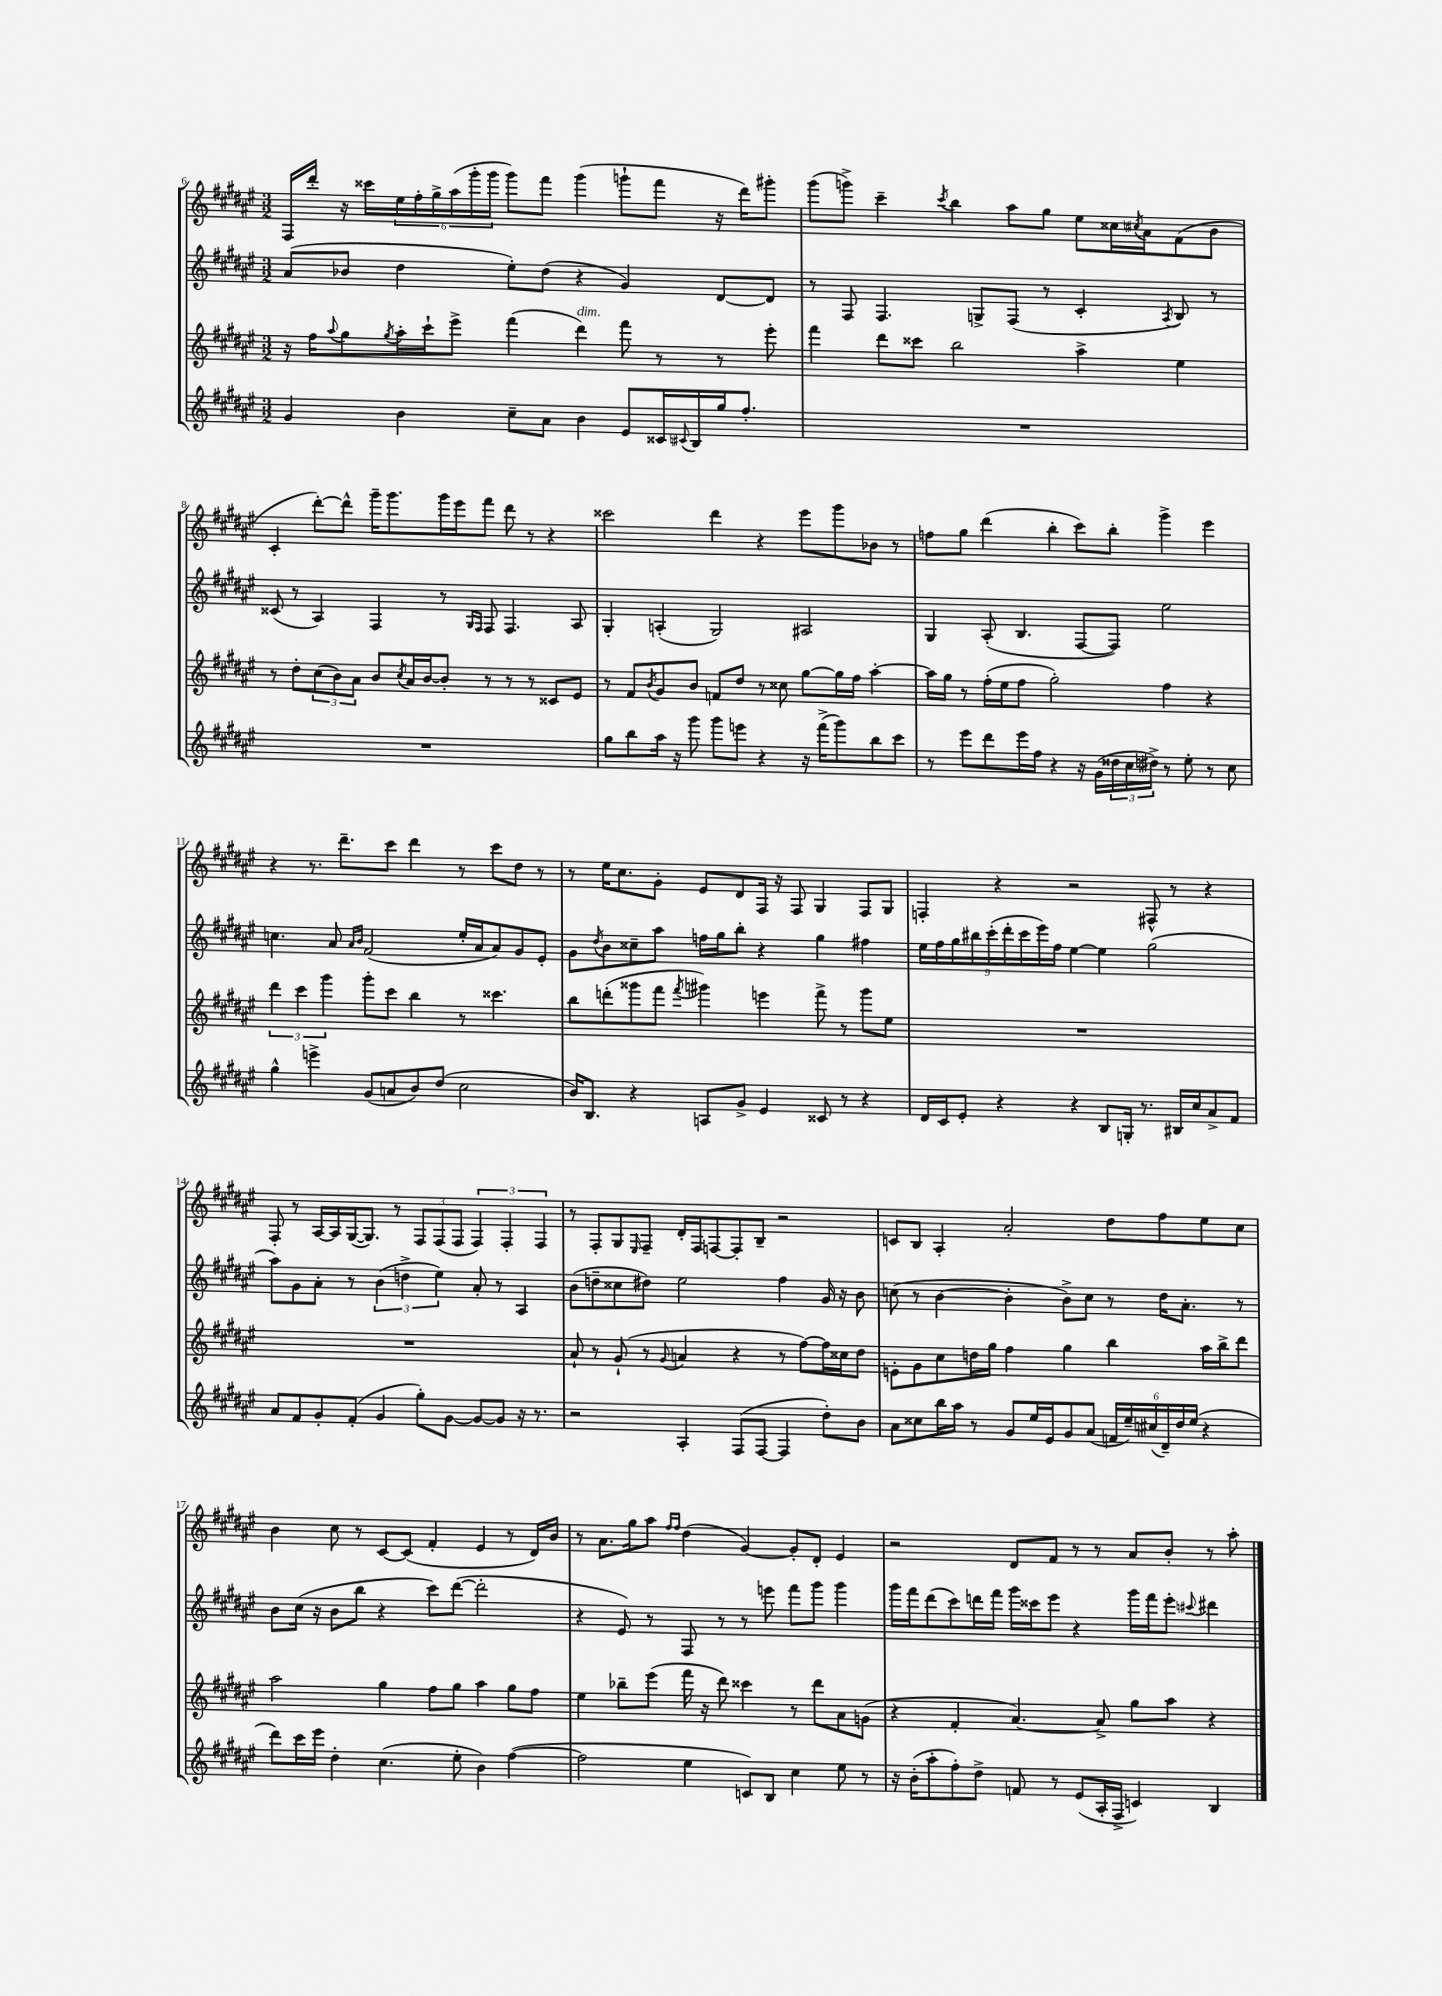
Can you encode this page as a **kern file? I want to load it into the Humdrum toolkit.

**kern	**kern	**kern	**kern
*part4	*part3	*part2	*part1
*staff4	*staff3	*staff2	*staff1
*clefG2	*clefG2	*clefG2	*clefG2
*k[f#c#g#d#a#e#]	*k[f#c#g#d#a#e#]	*k[f#c#g#d#a#e#]	*k[f#c#g#d#a#e#]
*M3/2	*M3/2	*M3/2	*M3/2
=6	=6	=6	=6
4g#/	16r	(8a#/L	16F#/LL
.	16ff#\KL	.	16ddd#'/JJ
.	8qqaa#/	.	.
.	8gg#\	8b-X/J	16r
.	.	.	16ccc##X\LL
.	8qgg#/	.	.
4b\	16aa#'\L	4dd#\	24ee#\
.	.	.	24ff#'\
.	16ccc#`\J	.	.
.	.	.	24gg#^\
.	8eee#^\J	.	(24aa#\
.	.	.	24ggg#'\
.	.	.	24ggg#\JJ
8cc#~\L	(4fff#\	8ee#'\L)	8ggg#\L)
8a#\J	.	(8dd#\J	8fff#\J
!	!LO:TX:a:i:t=dim.	!	!
4b\	4ddd#\)	4r	(4ggg#\
8e#/L	8fff#\	4g#/)	8gggn`\L
16c##X/L	8r	.	8fff#\J
8qqc#X/	.	.	.
16B/	.	.	.
16gg#/J	8r	[8d#/L	16r
8.ff#'/J	.	.	16ddd#\KL)
.	8eee#'\	8d#/J]	8ggg#X'\J
=7	=7	=7	=7
1.r	4fff#\	8r	(8ggg#\L
.	.	8F#/	8gggn^\J)
.	8ddd#\L	4.F#/	4ccc#~\
.	8ccc##X\J	.	.
.	.	.	8qccc#/
.	2bb\	.	4bb\
.	.	8Gn^/L	.
.	.	(8F#/J	8aa#\L
.	.	8r	8gg#\J
.	4aa#^\	4c#'/	8ee#\L
.	.	.	16cc##X\L
.	.	.	8qcc#X/
.	.	.	16a#\J
.	.	8qA#/	.
.	4ee#\	8B/)	(8f#\
.	.	8r	8b\J
!!LO:LB:g=z
=8	=8	=8	=8
1.r	8r	(8c##X/	4c#'/
.	8dd#'\L	8r	.
.	(12cc#\	4A#/)	[8ddd#'\L)
.	12b\)	.	.
.	.	.	8ddd#^^\J]
.	12a#\J	.	.
.	8b/L	4F#/	16ggg#~\KL
.	.	.	8.ggg#\
.	8qcc#/	.	.
.	16a#/L	.	.
.	[16b/J	.	.
.	8b'/J]	8r	16ggg#\L
.	.	.	16eee#\J
.	.	16qqG#/LL	.
.	.	16qqF#/JJ	.
.	8r	8F#/	8fff#\J
.	8r	4.F#/	8ddd#\
.	8r	.	8r
.	8c##X/L	.	4r
.	8e#/J	8A#/	.
=9	=9	=9	=9
8gg#\L	8r	4G#'/	2ccc##X\
8bb\	8f#/L	.	.
.	8qb/	.	.
16aa#\Jk	8g#/	(4An'/	.
16r	.	.	.
8ggg#\	8b/J	.	.
8ggg#\L	8fn/L	2G#/)	4ddd#\
8eeen\J	8dd#/J	.	.
4r	8r	.	4r
.	8cc##X\	.	.
16r	[8gg#\L	2A#X/	8eee#\L
(16fff#^\KL	.	.	.
8ggg#\)	16gg#\L]	.	8ggg#\
.	16ff#\JJ	.	.
8bb\	[4aa#'\	.	8b-X\J
8ccc#\J	.	.	8r
=10	=10	=10	=10
8r	16aa#\LL]	4G#/	8ffn\L
.	16gg#\JJ	.	.
8eee#\L	8r	.	8gg#\J
8ddd#\	(16ff#'\LL	(8A#'/	(4ddd#\
.	16ee#\J	.	.
16eee#\L	8ff#\J	4.B/	.
16ff#\JJ	.	.	.
4r	2gg#'\)	.	4bb'\
16r	.	[8F#/L	8ccc#\L)
(16g#\LL	.	.	.
24dd##X\	.	8F#/J])	8bb'\J
24cc#\	.	.	.
24dd#X^\JJ)	.	.	.
8r	4ff#\	2ee#\	4ggg#^\
8ee#'\	.	.	.
8r	4r	.	4eee#\
8cc#\	.	.	.
!!LO:LB:g=z
=11	=11	=11	=11
4gg#^^\	6ddd#\	4.ccn\	4r
.	6ccc#\	.	.
4eeen^\	.	.	8.r
.	6ggg#\	.	.
.	.	8a#/	.
.	.	.	8.ddd#~\L
.	.	16qqa#/LL	.
.	.	16qqb/JJ	.
(8g#/L	8ggg#'\L	(2f#/	.
8an/	8ccc#\J	.	8ccc#\J
8b/)	4bb\	.	4ddd#\
(8dd#/J	.	.	.
2cc#\	8r	16ee#'/LL	8r
.	.	16a#/J	.
.	4.ccc##X\	8a#/)	8ccc#\L
.	.	8g#/	8dd#\J
.	.	8e#'/J	8r
=12	=12	=12	=12
16b/KL)	8bb\L	8g#\L	8r
8.B/J	.	.	.
.	.	8qdd#/	.
.	(8dddn'\	8b\	16ee#\KL
.	.	.	8.cc#\
4r	8ggg##X\	8cc##X~\	.
.	8fff#\J	8aa#\J	8g#'\J
.	8qfff#/	.	.
8An/L	4ggg#X\)	16ffn\LL	8e#/L
.	.	16gg#\J	.
8g#^/J	.	8bb'\J	8d#/
4e#/	4eeen\	4r	16F#/Jk
.	.	.	16r
.	.	.	8F#/
8c##X/	8fff#^\	4gg#\	4G#/
8r	8r	.	.
4r	8ggg#\L	4ff#X\	8F#/L
.	8ee#\J	.	8G#/J
=13	=13	=13	=13
16d#/LL	1.r	18ee#\LL	4Fn'/
.	.	18ff#\	.
16c#/J	.	.	.
.	.	18gg#\	.
8e#'/J	.	.	.
.	.	18bb#X\	.
.	.	(18ccc#'\	.
4r	.	.	4r
.	.	18ddd#'\	.
.	.	18ccc#\	.
.	.	18eee#\)	.
.	.	18ff#\JJ	.
4r	.	[4ee#\	2r
8B/L	.	4ee#\]	.
16Gn'/Jk	.	.	.
8.r	.	.	.
.	.	(2gg#\	8F#X^^/
16B#X/LL	.	.	8r
16cc#/J	.	.	.
8a#^/	.	.	4r
8f#/J	.	.	.
!!LO:LB:g=z
=14	=14	=14	=14
8a#/L	1.r	8aa#\L)	8F#'/
8f#/	.	8g#\	8r
8g#'/	.	8a#'\J	[16A#/LL
.	.	.	16A#/]
(8f#'/J	.	8r	([16G#/J
.	.	.	8.G#/J])
4g#/	.	(6b\	.
.	.	.	8r
.	.	6ddn^\	.
8gg#'\L)	.	.	12F#/L
.	.	6ee#\)	(12F#/
[8g#\J	.	.	.
.	.	.	12F#/J
8g#/L_	.	8a#'/	6F#/)
8g#/J]	.	8r	.
.	.	.	6F#'/
16r	.	4A#/	.
8.r	.	.	.
.	.	.	6F#/
=15	=15	=15	=15
2r	8a#`/	(8b\L	8r
.	8r	8ddn~\	8F#'/L
.	(8g#`/	8cc##X\	8G#/
.	.	.	16qqE#/
.	8r	8dd#X\J)	8F#~/J
.	8qqg#/	.	.
4A#'/	4an/	2ee#\	16d#'/LL
.	.	.	16F#/J
.	.	.	[8Fn/
(8F#/L	4r	.	8F'/]
[8F#/J	.	.	8B~/J
4F#/]	8r	4ff#\	2r
.	[8ff#\L)	.	.
8dd#'\L)	16ff#\L]	16g#/	.
.	16cc##X\J	16r	.
8b\J	8dd#\J	8b\	.
=16	=16	=16	=16
8a#\L	8en'\L	(8ccn\	8cn/L
8cc##X\	8g#\	8r	8B/J
16bb\L	8cc#\	[4b\	4A#'/
16aa#\JJ	.	.	.
8r	16ddn\L	.	.
.	16gg#\JJ	.	.
8g#/L	4ff#\	4b'\]	2a#'/
16ee#/L	.	.	.
16e#/J	.	.	.
8g#/	4gg#\	8b^\L)	.
(8a#/J	.	8cc\J	.
24fn/LL	4bb\	8r	8dd#\L
24ee#~/)	.	.	.
(24cc#X/	.	.	.
24d#~/)	.	16dd#\KL	8ff#\
24dd#/	.	.	.
.	.	8.a#'\J	.
(24ee#/JJ	.	.	.
4r	16aa#\LL	.	8ee#\
.	16bb^\J	.	.
.	8ddd#\J	8r	8cc#\J
!!LO:LB:g=z
=17	=17	=17	=17
8ddd#\L)	2aa#\	8b\L	4b\
16ccc#\L	.	(16cc#\Jk	.
16eee#\JJ	.	16r	.
4dd#'\	.	8b\L	8cc#\
.	.	8bb\J	8r
(4.cc#\	4gg#\	4r	[8c#/L
.	.	.	(8c#/J]
.	8ff#\L	8ccc#\L)	4f#'/
8ee#'\	8gg#\J	([8ddd#\J	.
4b\)	4aa#\	2ddd#'\]	4e#/
([4ff#\	8gg#\L	.	8r
.	8ff#\J	.	16d#/LL)
.	.	.	16b/JJ
=18	=18	=18	=18
2ff#\]	4ee#\	4r	8r
.	.	.	8.a#\L
.	8bb-X~\L	8e#/)	.
.	.	.	16gg#\k
.	(8eee#\J	8r	8aa#\J
.	.	.	16qqff#/LL
.	.	.	16qqff#/JJ
4ee#\	16fff#\	8F#/	(4dd#\
.	16r	.	.
.	8ddd#\)	8r	.
8cn/L)	4ccc##X\	8r	[4g#/)
8B/J	.	8eeen\	.
4cc#\	8r	8fff#\L	8g#'/L]
.	8ddd#\L	8ggg#\J	8d#'/J
8ee#\	8a#\	4ggg#\	4e#/
8r	(8gn\J	.	.
=19	=19	=19	=19
16r	4r	16ggg#\LL	2r
(16b'\KL	.	16fff#\J	.
8aa#'\	.	(8ddd#\	.
8ff#'\)	4f#'/	8ccc#\)	.
8dd#^\J	.	16dddn\L	.
.	.	16fff#\JJ	.
8fn/	[4.a#/)	16ggg#\LL	8d#/L
.	.	16ccc##X\J	.
8r	.	8eee#\J	8f#/J
(8e#/L	.	4r	8r
16A#'/L	8a#^/]	.	8r
16F#^/JJ	.	.	.
4cn/)	8gg#\L	16ggg#\LL	8a#/L
.	.	16fff#\J	.
.	8aa#\J	8eee#'\J	8b'/J
.	.	8qqccc#X/	.
4B/	4r	4ddd#X\	8r
.	.	.	8aa#'\
==	==	==	==
*-	*-	*-	*-
